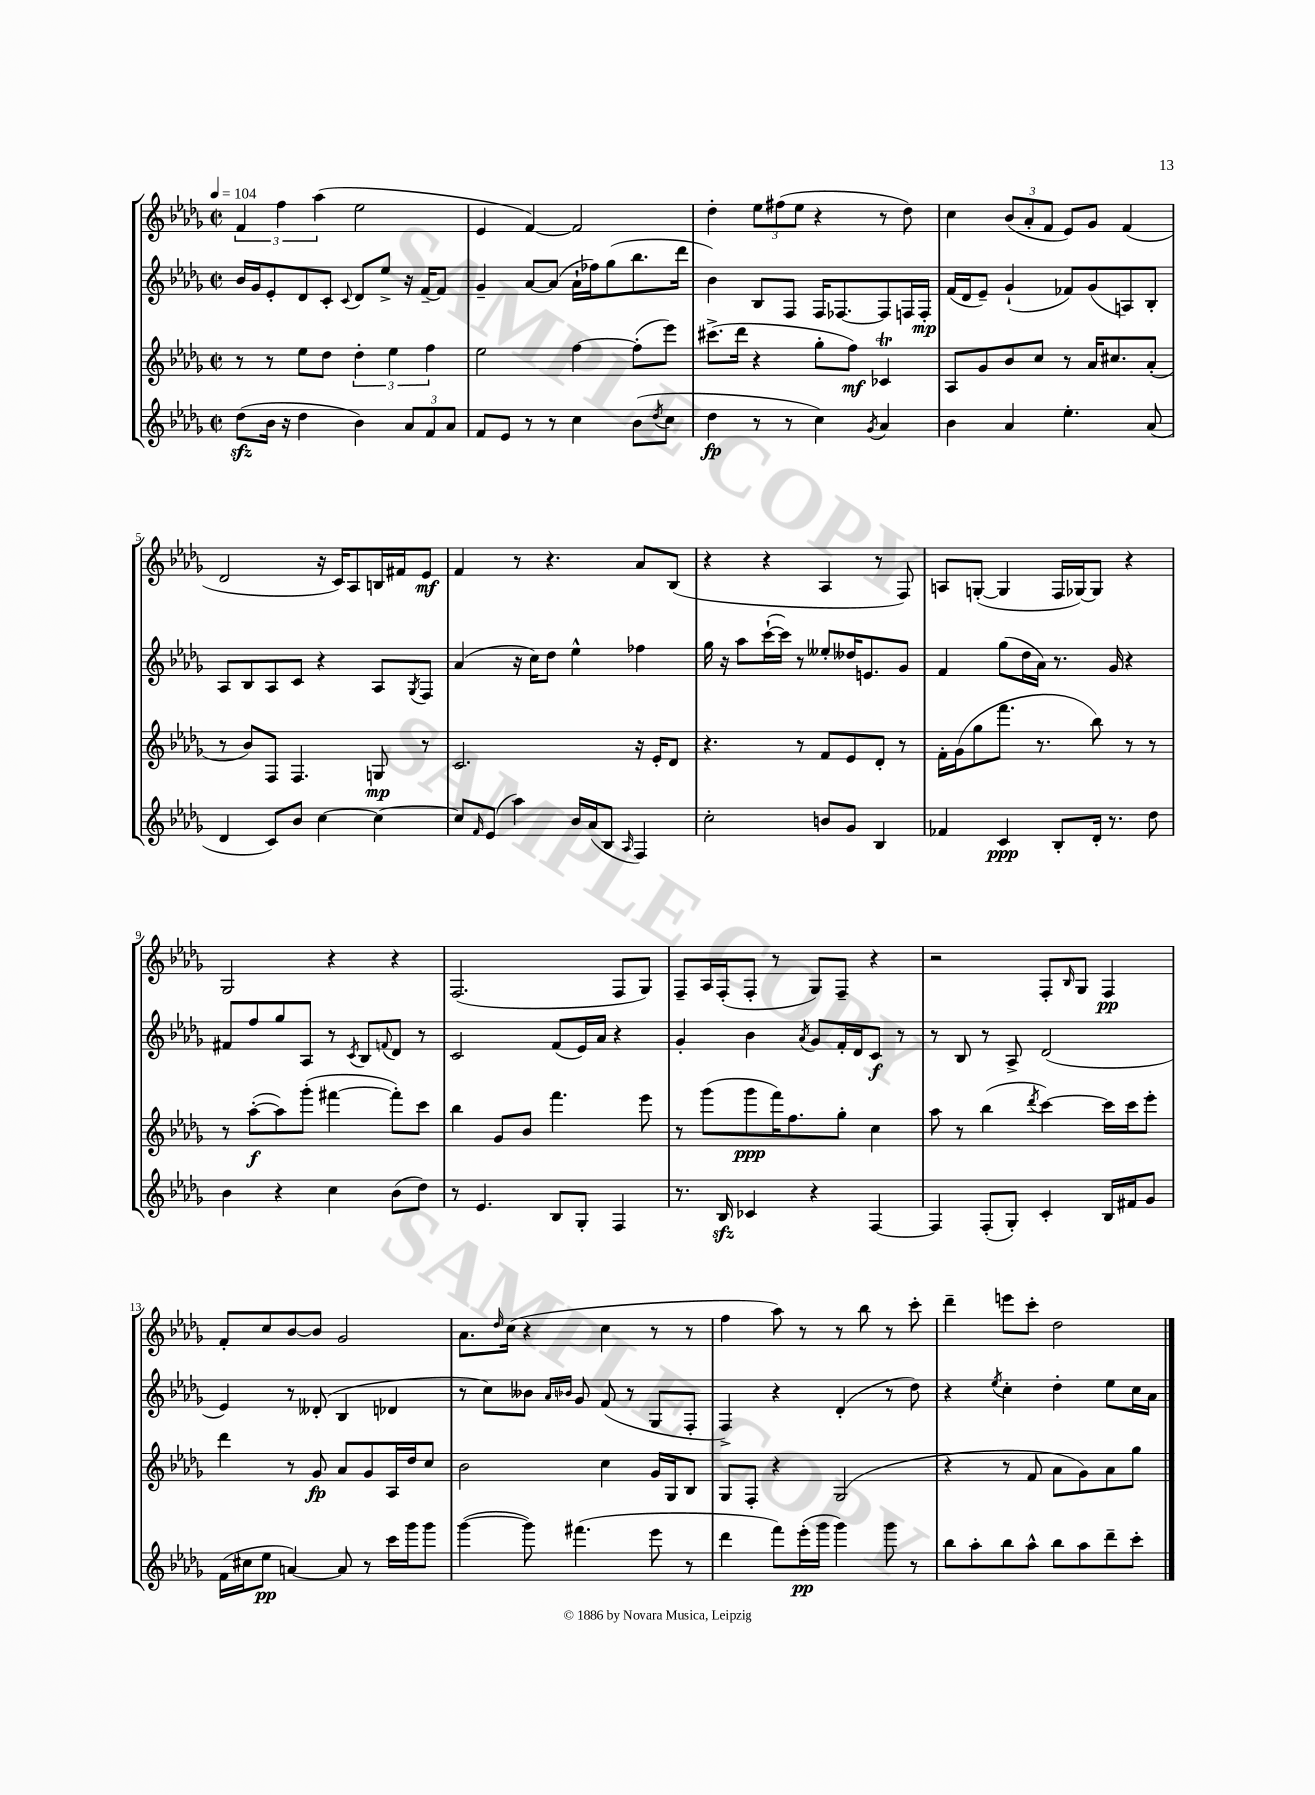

**kern	**dynam	**kern	**dynam	**kern	**dynam	**kern	**dynam
*part4	*part4	*part3	*part3	*part2	*part2	*part1	*part1
*staff4	*staff4	*staff3	*staff3	*staff2	*staff2	*staff1	*staff1
*clefG2	*	*clefG2	*	*clefG2	*	*clefG2	*
*k[b-e-a-d-g-]	*	*k[b-e-a-d-g-]	*	*k[b-e-a-d-g-]	*	*k[b-e-a-d-g-]	*
*M2/2	*	*M2/2	*	*M2/2	*	*M2/2	*
*met(c|)	*	*met(c|)	*	*met(c|)	*	*met(c|)	*
*MM104	*	*MM104	*	*MM104	*	*MM104	*
=1	=1	=1	=1	=1	=1	=1	=1
(8dd-zz\L	.	8r	.	16b-/LL	.	6f/	.
.	.	.	.	16g-/J	.	.	.
16b-\Jk	.	8r	.	8e-'/	.	.	.
.	.	.	.	.	.	6ff\	.
16r	.	.	.	.	.	.	.
4dd-\	.	8ee-\L	.	8d-/	.	.	.
.	.	.	.	.	.	(6aa-\	.
.	.	8dd-\J	.	8c'/J	.	.	.
.	.	.	.	8qqc/	.	.	.
4b-\)	.	6dd-'\	.	8d-/L	.	2ee-\	.
.	.	.	.	8ee-^/J	.	.	.
.	.	6ee-\	.	.	.	.	.
12a-/L	.	.	.	16r	.	.	.
.	.	.	.	[16f~/KL	.	.	.
12f/	.	6ff\	.	.	.	.	.
.	.	.	.	8f/J]	.	.	.
12a-/J	.	.	.	.	.	.	.
=2	=2	=2	=2	=2	=2	=2	=2
8f/L	.	2ee-\	.	4g-~/	.	4e-/	.
8e-/J	.	.	.	.	.	.	.
8r	.	.	.	[8a-/L	.	[4f/)	.
8r	.	.	.	(8a-/J]	.	.	.
4cc\	.	[4ff\	.	16a-`\LL	.	2f/]	.
.	.	.	.	16ff-X\J)	.	.	.
.	.	.	.	(8gg-\	.	.	.
(8b-\L	.	(8ff'\L]	.	8.bb-\	.	.	.
8qdd-/	.	.	.	.	.	.	.
8cc\J	.	8eee-\J)	.	.	.	.	.
.	.	.	.	16ddd-\Jk	.	.	.
=3	=3	=3	=3	=3	=3	=3	=3
4dd-\	fp	(8.ccc#X^\L	.	4b-\)	.	4dd-'\	.
.	.	16ddd-\Jk	.	.	.	.	.
8r	.	4r	.	8B-/L	.	12ee-\L	.
.	.	.	.	.	.	(12ff#X\	.
8r	.	.	.	8F/J	.	.	.
.	.	.	.	.	.	12ee-\J	.
4cc\)	.	8gg-'\L	.	16F/KL	.	4r	.
.	.	.	.	[8.F-X/	.	.	.
.	.	8ff\J)	mf	.	.	.	.
8qg-/	.	.	.	.	.	.	.
4a-/	.	4c-XT/	.	8F-/]	.	8r	.
.	.	.	.	16Fn/L	.	8dd-\)	.
.	.	.	.	16F'/JJ	mp	.	.
=4	=4	=4	=4	=4	=4	=4	=4
4b-\	.	8A-/L	.	(16f/LL	.	4cc\	.
.	.	.	.	16d-/J	.	.	.
.	.	8g-/	.	8e-~/J)	.	.	.
4a-/	.	8b-/	.	(4g-`/	.	(12b-/L	.
.	.	.	.	.	.	12a-'/	.
.	.	8cc/J	.	.	.	.	.
.	.	.	.	.	.	12f/J	.
4.ee-'\	.	8r	.	8f-X/L)	.	8e-/L)	.
.	.	16a-/KL	.	(8g-/	.	8g-/J	.
.	.	8.cc#X/	.	.	.	.	.
.	.	.	.	8An/)	.	(4f/	.
(8a-/	.	(8a-'/J	.	8B-'/J	.	.	.
!!LO:LB:g=z
=5	=5	=5	=5	=5	=5	=5	=5
4d-/	.	8r	.	8A-/L	.	2d-/	.
.	.	8b-/L)	.	8B-/	.	.	.
8c/L)	.	8F/J	.	8A-/	.	.	.
8b-/J	.	4.F/	.	8c/J	.	.	.
[4cc\	.	.	.	4r	.	16r	.
.	.	.	.	.	.	16c/KL)	.
.	.	.	.	.	.	8A-/	.
4cc\_	.	8Gn/	mp	8A-/L	.	16Bn/L	.
.	.	.	.	.	.	16f#X/J	.
.	.	.	.	8qG-/	.	.	.
.	.	8r	.	8F/J	.	8e-/J	mf
=6	=6	=6	=6	=6	=6	=6	=6
8cc/L]	.	2.c/	.	(4a-/	.	4f/	.
16qqf/	.	.	.	.	.	.	.
(8e-/J	.	.	.	.	.	.	.
4aa-\)	.	.	.	16r	.	8r	.
.	.	.	.	16cc\KL)	.	.	.
.	.	.	.	8dd-\J	.	4.r	.
16b-/LL	.	.	.	4ee-^^\	.	.	.
(16a-/J	.	.	.	.	.	.	.
8B-/J	.	.	.	.	.	.	.
16qqA-/	.	.	.	.	.	.	.
4F/)	.	16r	.	4ff-X\	.	8a-/L	.
.	.	16e-'/KL	.	.	.	.	.
.	.	8d-/J	.	.	.	(8B-/J	.
=7	=7	=7	=7	=7	=7	=7	=7
2cc'\	.	4.r	.	16gg-\	.	4r	.
.	.	.	.	16r	.	.	.
.	.	.	.	8aa-\L	.	.	.
.	.	.	.	([16ccc`\L	.	4r	.
.	.	.	.	16ccc\JJ])	.	.	.
.	.	8r	.	8r	.	.	.
8bn/L	.	8f/L	.	8ee--X'/L	.	4A-/	.
8g-/J	.	8e-/	.	16dd--X/K	.	.	.
.	.	.	.	8.en/	.	.	.
4B-/	.	8d-'/J	.	.	.	8r	.
.	.	8r	.	8g-/J	.	8F/)	.
=8	=8	=8	=8	=8	=8	=8	=8
4f-X/	.	16f'\LL	.	4f/	.	8An/L	.
.	.	(16g-\J	.	.	.	.	.
.	.	8gg-\	.	.	.	([8Gn'/J	.
4c/	ppp	8.fff\J	.	(8gg-\L	.	4G/]	.
.	.	.	.	16dd-\L	.	.	.
.	.	8.r	.	16a-\JJ)	.	.	.
8B-'/L	.	.	.	8.r	.	16F/LL	.
.	.	.	.	.	.	[16G-X/J)	.
16d-'/Jk	.	8bb-\)	.	.	.	8G-/J]	.
8.r	.	.	.	16g-/	.	.	.
.	.	8r	.	4r	.	4r	.
8dd-\	.	8r	.	.	.	.	.
!!LO:LB:g=z
=9	=9	=9	=9	=9	=9	=9	=9
4b-\	.	8r	.	8f#X/L	.	2G-/	.
.	.	([8aa-'\L	f	8ff/	.	.	.
4r	.	8aa-\])	.	8gg-/	.	.	.
.	.	(8ggg-'\J	.	8A-/J	.	.	.
4cc\	.	[4fff#X\	.	8r	.	4r	.
.	.	.	.	8qc/	.	.	.
.	.	.	.	8B-/L	.	.	.
.	.	.	.	8qqfn/	.	.	.
(8b-\L	.	8fff#'\L])	.	8d-/J	.	4r	.
8dd-\J)	.	8ccc\J	.	8r	.	.	.
=10	=10	=10	=10	=10	=10	=10	=10
8r	.	4bb-\	.	2c/	.	(2.F/	.
4.e-/	.	.	.	.	.	.	.
.	.	8g-/L	.	.	.	.	.
.	.	8b-/J	.	.	.	.	.
8B-/L	.	4.fff\	.	(8f/L	.	.	.
8G-'/J	.	.	.	16e-/L)	.	.	.
.	.	.	.	16a-/JJ	.	.	.
4F/	.	.	.	4r	.	8F/L	.
.	.	8eee-\	.	.	.	8G-/J)	.
=11	=11	=11	=11	=11	=11	=11	=11
8.r	.	8r	.	4g-'/	.	8F~/L	.
.	.	(8ggg-\L	.	.	.	16A-/L	.
16B-zz/	.	.	.	.	.	(16F'/J	.
4c-X/	.	8ggg-\	ppp	4b-\	.	8F'/J	.
.	.	16fff\K)	.	.	.	8r	.
.	.	8.ff\	.	.	.	.	.
.	.	.	.	8qa-/	.	.	.
4r	.	.	.	8g-/L	.	8G-/L)	.
.	.	8gg-'\J	.	16f'/L	.	8F~/J	.
.	.	.	.	16d-/J	.	.	.
[4F/	.	4cc\	.	8c/J	f	4r	.
.	.	.	.	8r	.	.	.
=12	=12	=12	=12	=12	=12	=12	=12
4F/]	.	8aa-\	.	8r	.	2r	.
.	.	8r	.	8B-/	.	.	.
(8F'/L	.	(4bb-\	.	8r	.	.	.
8G-'/J)	.	.	.	8A-^/	.	.	.
.	.	8qddd-/	.	.	.	.	.
4c'/	.	[4ccc\)	.	(2d-/	.	8F'/L	.
.	.	.	.	.	.	16qqB-/	.
.	.	.	.	.	.	8G-/J	.
16B-/LL	.	16ccc\LL]	.	.	.	4F/	pp
16f#X/J	.	16ccc\J	.	.	.	.	.
8g-/J	.	8eee-'\J	.	.	.	.	.
!!LO:LB:g=z
=13	=13	=13	=13	=13	=13	=13	=13
(16f\LL	.	4ddd-\	.	4e-/)	.	8f'/L	.
16cc#X\J	.	.	.	.	.	.	.
8ee-\J	pp	.	.	.	.	8cc/	.
[4an/)	.	8r	.	8r	.	[8b-/	.
.	.	8g-/	fp	(8d--X'/	.	8b-/J]	.
8a/]	.	8a-/L	.	4B-/	.	2g-/	.
8r	.	8g-/	.	.	.	.	.
16ccc\LL	.	16A-/L	.	4d-X/	.	.	.
16ggg-\J	.	16dd-/J	.	.	.	.	.
8ggg-\J	.	8cc/J	.	.	.	.	.
=14	=14	=14	=14	=14	=14	=14	=14
([4ggg-\	.	2b-\	.	8r	.	8.a-\L	.
.	.	.	.	8cc\L)	.	.	.
.	.	.	.	.	.	16qqdd-/	.
.	.	.	.	.	.	(16cc\Jk	.
8ggg-\])	.	.	.	8b--X\J	.	4r	.
.	.	.	.	16qqa-/LL	.	.	.
.	.	.	.	16qqb-X/JJ	.	.	.
(4.fff#X\	.	.	.	8g-/	.	.	.
.	.	4cc\	.	(8f/	.	4cc\	.
.	.	.	.	8r	.	.	.
8eee-\	.	16g-/LL	.	8G-/L	.	8r	.
.	.	16G-/J	.	.	.	.	.
8r	.	8B-/J	.	8F'/J	.	8r	.
=15	=15	=15	=15	=15	=15	=15	=15
4ddd-\	.	8G-/L	.	4F^/)	.	4ff\	.
.	.	8F'/J	.	.	.	.	.
8fff\L)	.	4r	.	4r	.	8aa-\)	.
(16eee-'\L	pp	.	.	.	.	8r	.
16ggg-\JJ	.	.	.	.	.	.	.
4ggg-\)	.	(2G-/	.	(4d-'/	.	8r	.
.	.	.	.	.	.	8bb-\	.
8ggg-\	.	.	.	8r	.	8r	.
8r	.	.	.	8dd-\)	.	8ccc'\	.
=16	=16	=16	=16	=16	=16	=16	=16
8bb-\L	.	4r	.	4r	.	4ddd-~\	.
8aa-'\	.	.	.	.	.	.	.
.	.	.	.	8qee-/	.	.	.
8bb-\	.	8r	.	4cc'\	.	8eeen\L	.
8aa-^^\J	.	8f/	.	.	.	8ccc'\J	.
8bb-\L	.	8a-\L	.	4dd-'\	.	2dd-\	.
8aa-\	.	8g-\)	.	.	.	.	.
8ddd-~\	.	8a-\	.	8ee-\L	.	.	.
8ccc'\J	.	8gg-\J	.	16cc\L	.	.	.
.	.	.	.	16a-\JJ	.	.	.
==	==	==	==	==	==	==	==
*-	*-	*-	*-	*-	*-	*-	*-
